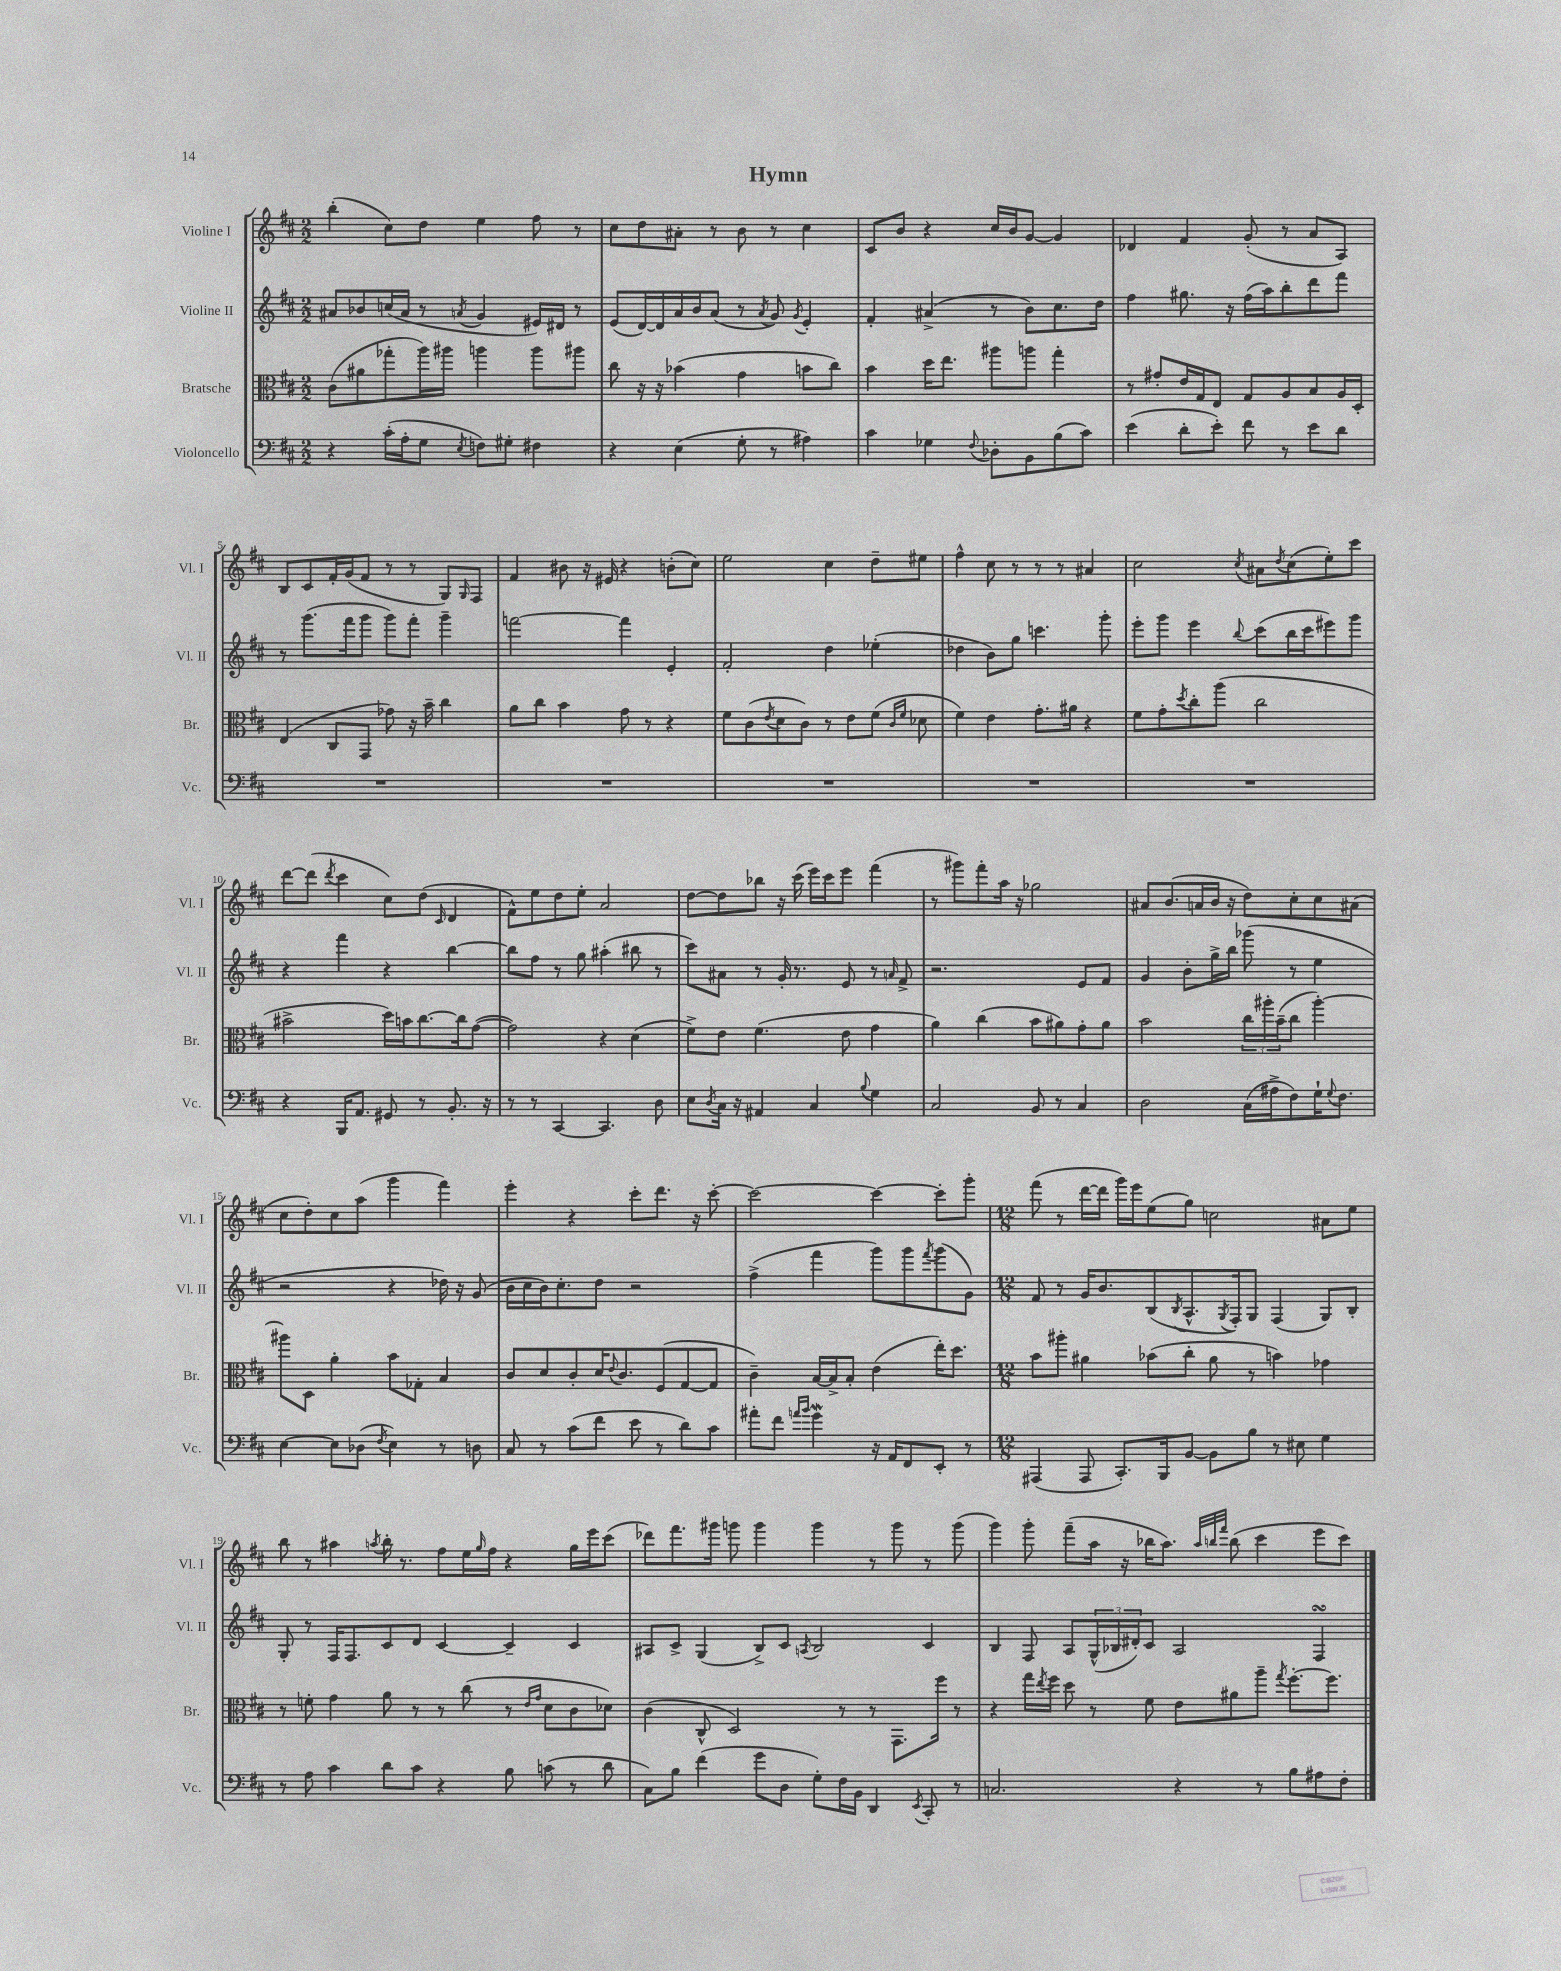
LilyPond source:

\header { title = "Hymn" }
<<
\new StaffGroup <<
\new Staff = "s0" \with { instrumentName = "Violine I" shortInstrumentName = "Vl. I" } {
    \clef treble \key d \major \numericTimeSignature \time 2/2
    b''4-.( cis''8) d''8 e''4 fis''8 r8 |
    cis''8 d''8 ais'8-. r8 b'8 r8 cis''4 |
    cis'8 b'8 r4 cis''16 b'16 g'8~ g'4 |
    des'4 fis'4 g'8-.( r8 a'8 a8) |
    b8 cis'8 fis'16-. g'16( fis'8 r8 r8 g8) \grace { g16 } fis8 |
    fis'4 bis'8 r16 eis'16 r4 b'8-.( cis''8) |
    e''2 cis''4 d''8-- eis''8 |
    fis''4-^ cis''8 r8 r8 r8 ais'4 |
    cis''2 \acciaccatura { cis''8 } ais'8 \acciaccatura { d''8 } cis''8( e''8-.) cis'''8 |
    d'''8~ d'''8( \acciaccatura { d'''8 } cis'''4 cis''8) d''8( \grace { cis'16 } d'4 |
    fis'8-^) e''8 d''8 e''8-. a'2 |
    d''8~ d''8 bes''8 r16 cis'''16( e'''16) cis'''16 e'''8 fis'''4( |
    r8 gis'''8) fis'''8-. a''16 r16 ges''2 |
    ais'8 b'8.( a'16 b'16 r16 d''8) cis''8-. cis''8 ais'8( |
    cis''8 d''8-.) cis''8 a''8( g'''4 fis'''4) |
    e'''4-. r4 cis'''8-. d'''8. r16 cis'''8~-. |
    cis'''2~ cis'''4~ cis'''8-. g'''8-. |
    \numericTimeSignature \time 12/8 fis'''8( r8 d'''16~ d'''16 g'''16) e'''16 e''8( g''8) c''2 ais'8 e''8 |
    b''8 r8 ais''4 \acciaccatura { a''8 } b''16-. r8. fis''8 e''16 \grace { g''16 } fis''16 r4 g''16 e'''16 cis'''8( |
    des'''8) fis'''8. gis'''16 g'''8 g'''4 g'''4 r8 g'''8 r8 g'''8( |
    g'''4) g'''8-. fis'''8--( a''16 r16 bes''16 a''8.) \grace { a''32 b''32 fis'''32 } b''8( cis'''4 e'''8 cis'''8) \bar "|." |
}
\new Staff = "s1" \with { instrumentName = "Violine II" shortInstrumentName = "Vl. II" } {
    \clef treble \key d \major \numericTimeSignature \time 2/2
    ais'8 bes'8 c''16( ais'16 r8 \acciaccatura { a'8 } g'4 eis'16) dis'16 r8 |
    e'8( d'16~) d'16 a'16 b'16 a'8( r8 \acciaccatura { a'8 } g'8) \acciaccatura { g'8 } e'4-. |
    fis'4-. ais'4->( r8 b'8) cis''8. d''16 |
    fis''4 gis''8. r16 fis''16( a''16) b''8-. d'''8 fis'''8 |
    r8 g'''8.( fis'''16 g'''8 g'''8) fis'''8-. g'''4-- |
    f'''2~ f'''4 e'4-. |
    fis'2-. d''4 ees''4-.( |
    des''4 b'8) g''8 c'''4. g'''8-. |
    e'''8-. g'''8 e'''4 \appoggiatura { b''8 } cis'''8( b''16 cis'''16 eis'''8) g'''8 |
    r4 fis'''4 r4 b''4~ |
    b''8 fis''8 r8 g''8 ais''4-.( bis''8 r8 |
    cis'''8) ais'8 r8 g'16-. r8. e'8 r8 \grace { a'16 } fis'8-> |
    r2. e'8 fis'8 |
    g'4 b'8-. g''16-> b''16 ges'''8( r8 e''4 |
    r2 r4 des''16) r16 g'8( |
    b'16 cis''16 b'16) cis''8.-. d''8 r2 |
    fis''4->( fis'''4 g'''8) g'''8 \acciaccatura { fis'''8 } g'''8( g'8) |
    \numericTimeSignature \time 12/8 fis'8 r8 g'16 b'8. b8( \acciaccatura { b8 } a8.-^ \acciaccatura { g8 } fis16-.) g8 fis4( g8) b8-. |
    g8-. r8 fis16 fis8. cis'8 d'8 cis'4~ cis'4-- cis'4 |
    ais8 cis'8-> g4( b8->) cis'8 \acciaccatura { a8 } b2 cis'4 |
    b4 fis8 a8 \tuplet 3/2 { g16-^( bes16 dis'16-.) } cis'8 a2 fis4\turn \bar "|." |
}
\new Staff = "s2" \with { instrumentName = "Bratsche" shortInstrumentName = "Br." } {
    \clef alto \key d \major \numericTimeSignature \time 2/2
    cis'8( ais'8 ges''8-. a''16) ais''16 a''4 a''8 ais''8 |
    cis''8 r16 r16 bes'4( g'4 b'8 cis''8) |
    b'4 d''16 e''8. ais''8 a''8 g''4-. |
    r8 gis'8-. e'16 g16 e8 g8 a8 b8 a16 d16-. |
    e4( cis8 g,8 ges'8) r16 b'16-- cis''4 |
    a'8 cis''8 b'4 g'8 r8 r4 |
    fis'8 cis'8( \acciaccatura { e'8 } d'8 cis'8) r8 e'8 fis'8( \grace { cis'16 fis'16 } des'8 |
    fis'4) e'4 g'8.-. ais'16 r4 |
    fis'8 g'8-. \acciaccatura { d''8 } cis''8-. a''8( cis''2 |
    bis'2-> d''16) b'16 cis''8.~ cis''16 g'8~( |
    g'2) r4 d'4( |
    fis'8->) e'8 fis'4.( e'8 g'4 |
    a'4) cis''4( b'8 ais'8) g'8-. ais'8 |
    b'2 \tuplet 3/2 { cis''16 ais''16-. b'16--( } cis''8 ais''4~-.) |
    ais''8 d8 a'4-. b'8 ges8-. b4 |
    cis'8 d'8 cis'8-. d'16 \appoggiatura { e'8 } cis'8. fis8( g8~ g8 |
    cis'4--) b16~ b16-> b8-. e'4( e''16-.) d''8. |
    \numericTimeSignature \time 12/8 b'8 ais''8-. ais'4 bes'8( cis''8-. ais'8 r8 b'4) ges'4 |
    r8 f'8-. g'4 a'8 r8 r8 cis''8( r8 \grace { e'16 g'16 } d'8 cis'8 des'8) |
    cis'4( cis8-^ d2) r8 r8 g,8. fis''16 r8 |
    r4 g''16 \acciaccatura { e''8 } fis''16 d''8 r8 fis'8 e'8 ais'8 a''8-- \acciaccatura { g''8 } fis''8.~-. fis''8. \bar "|." |
}
\new Staff = "s3" \with { instrumentName = "Violoncello" shortInstrumentName = "Vc." } {
    \clef bass \key d \major \numericTimeSignature \time 2/2
    r4 cis'16-.( a16-. g8 \acciaccatura { e8 } f8) gis8-. fis4 |
    r4 e4( g8-. r8 ais4) |
    cis'4 ges4 \appoggiatura { fis8 } des8-. b,8 b8( cis'8) |
    e'4( d'8-. e'8-.) fis'8 r8 e'8 d'8 |
    R1 |
    R1 |
    R1 |
    R1 |
    R1 |
    r4 b,,16 a,8. gis,8 r8 b,8.-. r16 |
    r8 r8 cis,4~ cis,4. d8 |
    e8 \acciaccatura { d8 } cis16 r16 ais,4 cis4 \appoggiatura { b8 } g4 |
    cis2 b,8 r8 cis4 |
    d2 cis16( ais16-> fis8) g16-! \appoggiatura { g8 } fis8. |
    e4~ e8 des8( \acciaccatura { fis8 } e4) r8 d8 |
    cis8 r8 cis'8( fis'8 e'8 r8 d'8) cis'8 |
    ais'8-. fis'8 \grace { a'16 b'16 } g'4\mordent r16 a,16 fis,8 e,8-. r8 |
    \numericTimeSignature \time 12/8 ais,,4( ais,,8 cis,8.-.) b,,16 b,8~ b,8 b8 r8 eis8 g4 |
    r8 a8 cis'4 d'8 cis'8 r4 b8 c'8( r8 d'8 |
    cis8) b8 fis'4( g'8 d8 g8-.) fis16 b,16 d,4 \acciaccatura { e,8 } cis,8-. r8 |
    c2. r4 r8 b8 ais8 fis8-. \bar "|." |
}
>>
>>
